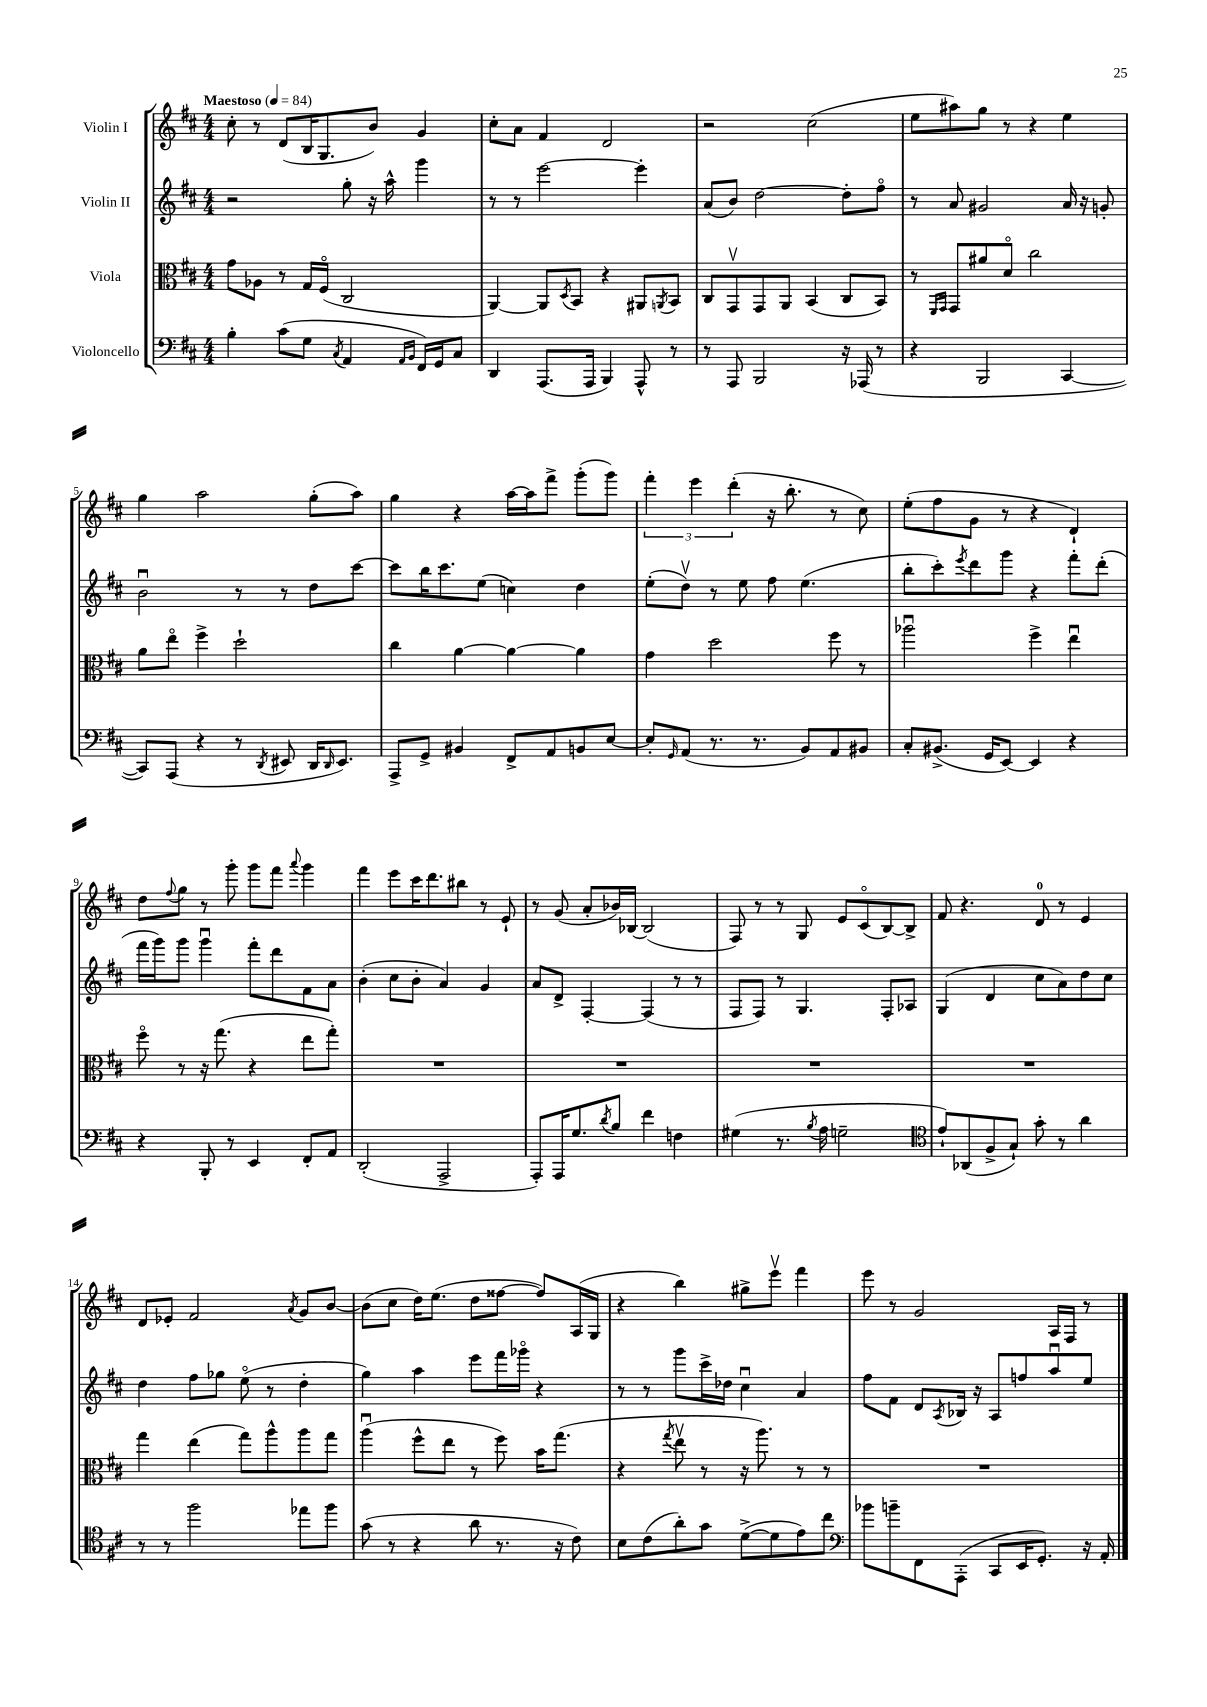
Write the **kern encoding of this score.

**kern	**kern	**kern	**kern
*part4	*part3	*part2	*part1
*staff4	*staff3	*staff2	*staff1
*I"Violoncello	*I"Viola	*I"Violin II	*I"Violin I
*clefF4	*clefC3	*clefG2	*clefG2
*k[f#c#]	*k[f#c#]	*k[f#c#]	*k[f#c#]
*M4/4	*M4/4	*M4/4	*M4/4
*MM84	*MM84	*MM84	*MM84
=1	=1	=1	=1
!	!	!	!LO:TX:a:B:t=Maestoso
4B'\	8g\L	2r	8cc#'\
.	8A-X\J	.	8r
(8c#\L	8r	.	(8d/L
8G\J	16G/LL	.	16B/K
.	(16F#/JJ	.	8.G/
8qC#/	.	.	.
4AA/	2C#/	8gg'\	.
.	.	16r	8b/J)
.	.	16aa^^\	.
16qqAA/LL	.	.	.
16qqBB/JJ	.	.	.
16FF#/LL)	.	4ggg\	4g/
16GG/J	.	.	.
8C#/J	.	.	.
=2	=2	=2	=2
4DD/	[4AA/)	8r	8cc#'\L
.	.	8r	8a\J
(8.AAA/L	8AA/L]	[2eee\	4f#/
.	8qD/	.	.
.	8BB/J	.	.
16AAA/Jk	.	.	.
4BBB/)	4r	.	2d/
8AAA^^/	8AA#X/L	4eee'\]	.
.	8qAAn/	.	.
8r	8BB/J	.	.
=3	=3	=3	=3
8r	8C#/L	(8a/L	2r
8AAA/	8GGv/	8b/J)	.
2BBB/	8GG/	[2dd\	.
.	8AA/J	.	.
.	(4BB/	.	(2cc#\
16r	8C#/L	8dd'\L]	.
(16AAA-X/	.	.	.
8r	8BB/J)	8ff#\J	.
=4	=4	=4	=4
4r	8r	8r	8ee\L
.	16qqFF#/LL	.	.
.	16qqGG/JJ	.	.
.	8GG/L	8a/	8aa#X\)
2BBB/	8a#X/	2g#X/	8gg\J
.	8d/J	.	8r
.	2cc#\	.	4r
[4CC#/	.	16a/	4ee\
.	.	16r	.
.	.	8gn'/	.
!!LO:LB:g=z
=5	=5	=5	=5
8CC#/L])	8a\L	2bu\	4gg\
(8AAA/J	8ee\J	.	.
4r	4ff#^\	.	2aa\
8r	2dd`\	8r	.
8qDD/	.	.	.
8EE#X/	.	8r	.
16DD/KL	.	8dd\L	(8gg'\L
16qqDD/	.	.	.
8.EE#/J)	.	.	.
.	.	[8ccc#\J	8aa\J)
=6	=6	=6	=6
8AAA^/L	4cc#\	8ccc#\L]	4gg\
8GG^/J	.	16bb\K	.
.	.	8.ccc#\	.
4BB#X/	[4a\	.	4r
.	.	(8ee\J	.
8FF#^/L	4a\_	4ccn\)	[16aa\LL
.	.	.	16aa\J]
8AA/	.	.	8fff#^\J
8BBn/	4a\]	4dd\	(8ggg'\L
[8E/J	.	.	8ggg\J)
=7	=7	=7	=7
8E'/L]	4g\	(8ee'\L	6fff#'\
16qqGG/	.	.	.
(8AA/J	.	8ddv\J)	.
.	.	.	6eee\
8.r	2dd\	8r	.
.	.	.	(6ddd'\
.	.	8ee\	.
8.r	.	.	.
.	.	8ff#\	16r
.	.	.	8.bb'\
8BB/L)	.	(4.ee\	.
8AA/	8ff#\	.	8r
8BB#X/J	8r	.	8cc#\)
=8	=8	=8	=8
8C#'/L	2aa-Xu\	8bb'\L	(8ee'\L
(8.BB#X^/J	.	8ccc#'\)	8ff#\
.	.	8qeee/	.
.	.	8ddd\	8g\J
16GG/KL	.	.	.
[8EE/J)	.	8ggg\J	8r
4EE/]	4ff#^\	4r	4r
4r	4eeu\	8fff#'\L	4d`/)
.	.	(8ddd'\J	.
!!LO:LB:g=z
=9	=9	=9	=9
4r	8ff#\	16fff#\LL	8dd\L
.	.	16ggg\J)	.
.	.	.	8qqff#/
.	8r	8ggg\J	8gg\J
8BBB'/	16r	4gggu\	8r
.	(8.gg\	.	.
8r	.	.	8ggg'\
4EE/	4r	8fff#'\L	8ggg\L
.	.	8ddd\	8fff#\J
.	.	.	8qqaaa/
8FF#'/L	8ee\L	8f#\	4ggg\
8AA/J	8gg'\J)	8a\J	.
=10	=10	=10	=10
(2DD'/	1r	(4b'\	4fff#\
.	.	8cc#\L	8eee\L
.	.	8b'\J	16ccc#\K
.	.	.	8.ddd\
2AAA^/	.	4a/)	.
.	.	.	8bb#X\J
.	.	4g/	8r
.	.	.	8e`/
=11	=11	=11	=11
8AAA'/L)	1r	8a/L	8r
16AAA/K	.	8d^/J	(8g/
8.G/	.	.	.
.	.	[4F#'/	8a'/L
8qd/	.	.	.
8B/J	.	.	16b-X/L)
.	.	.	[16B-X/JJ
4f#\	.	(4F#/]	(2B-/]
4Fn\	.	8r	.
.	.	8r	.
=12	=12	=12	=12
(4G#X\	1r	8F#/L	8F#/)
.	.	8F#/J)	8r
8.r	.	8r	8r
.	.	4.G/	8G/
8qB/	.	.	.
16A\	.	.	.
2Gn~\	.	.	8e/L
.	.	.	(8c#/
.	.	8F#'/L	[8B/)
.	.	8A-X/J	8B^/J]
=13	=13	=13	=13
*clefC4	*	*	*
8e`/L)	1r	(4G/	8f#/
(8AA-X/	.	.	4.r
8F#^/	.	4d/	.
8G`/J)	.	.	.
8g'\	.	8cc#\L	8d/
8r	.	8a\)	8r
4a\	.	8dd\	4e/
.	.	8cc#\J	.
!!LO:LB:g=z
=14	=14	=14	=14
8r	4gg\	4dd\	8d/L
8r	.	.	8e-X'/J
2ff#\	(4ee\	8ff#\L	2f#/
.	.	8gg-X\J	.
.	8gg\L)	(8ee\	.
.	8aa^^\	8r	.
.	.	.	8qa/
8ee-X\L	8aa\	4dd'\	8g/L
8ff#\J	8gg\J	.	[8b/J
=15	=15	=15	=15
(8g\	(4aau\	4gg\)	(8b\L]
8r	.	.	8cc#\J
4r	8ff#^^\L	4aa\	16dd\KL)
.	.	.	(8.ee\J
.	8ee\J	.	.
8a\	8r	8eee\L	8dd\L
8.r	8ff#\)	16fff#\L	[8ff##X\J
.	.	16ggg-X\JJ	.
.	16b\KL	4r	8ff##/L])
16r	(8.gg\J	.	.
8c#\)	.	.	(16A/L
.	.	.	16G/JJ
=16	=16	=16	=16
8B\L	4r	8r	4r
(8c#\	.	8r	.
.	8qgg/	.	.
8a'\)	8eev\	8ggg\L	4bb\)
8g\J	8r	16ccc#^\L	.
.	.	16dd-X\JJ	.
([8d^\L	16r	4cc#u\	8gg#X^\L
.	8.aa\)	.	.
8d\]	.	.	8eeev\J
8e\)	8r	4a/	4fff#\
8cc#\J	8r	.	.
=17	=17	=17	=17
*clefF4	*	*	*
8b-X\L	1r	8ff#\L	8eee\
8bn~\	.	8f#\J	8r
8FF#\	.	8d/L	2g/
.	.	8qA/	.
(8AAA'\J	.	16B-X/Jk	.
.	.	16r	.
8CC#/L	.	8A/L	.
16EE/K	.	8ffn/	.
8.GG'/J)	.	.	.
.	.	8aau/	16A/LL
.	.	.	16F#/JJ
16r	.	8ee/J	8r
16AA'/	.	.	.
==	==	==	==
*-	*-	*-	*-
